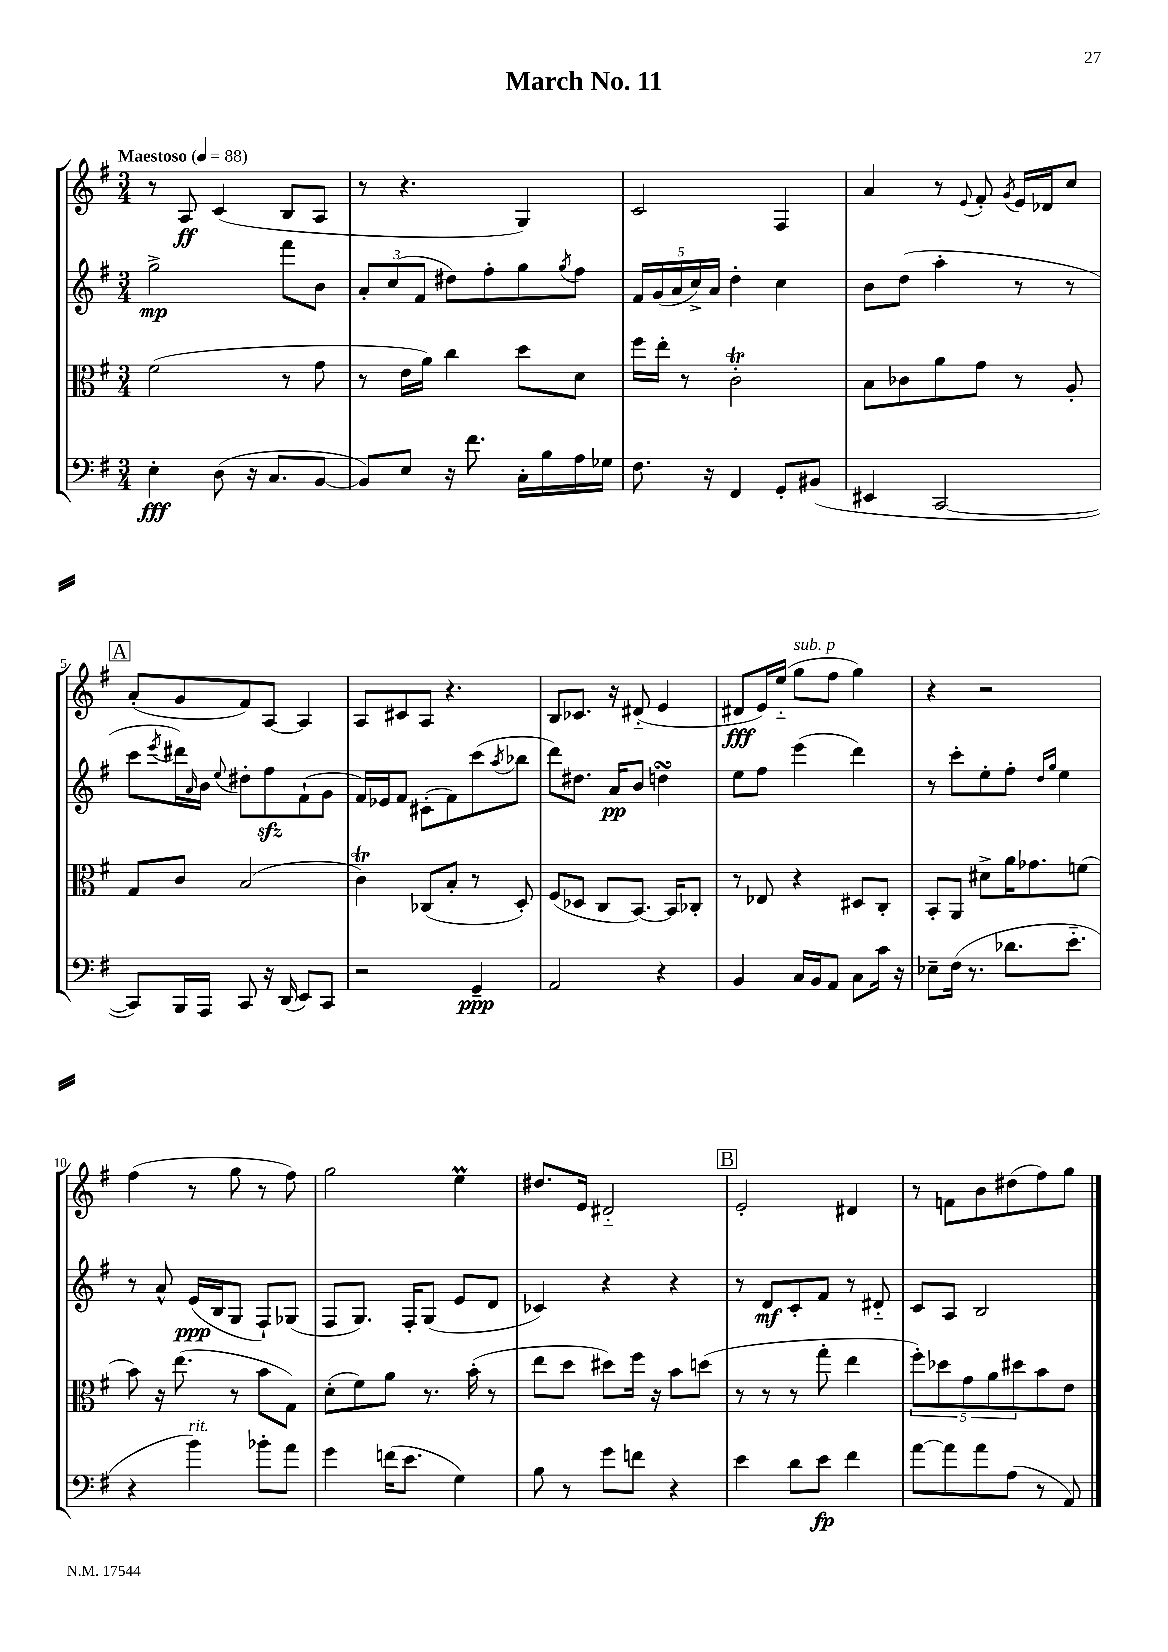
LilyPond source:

\header { title = "March No. 11" }
<<
\new StaffGroup <<
\new Staff = "s0" {
    \clef treble \key g \major \numericTimeSignature \time 3/4 \tempo "Maestoso" 4 = 88
    r8 a8\ff c'4( b8 a8 |
    r8 r4. g4) |
    c'2 fis4 |
    a'4 r8 \appoggiatura { e'8 } fis'8-. \acciaccatura { g'8 } e'16 des'16 c''8 |
    \mark \markup { \box "A" } a'8-.( g'8 fis'8) a8~ a4 |
    a8 cis'8 a8 r4. |
    b8 ces'8. r16 dis'8-_( e'4 |
    dis'8\fff e'16) e''16-_( g''8^\markup { \italic "sub. p" } fis''8 g''4) |
    r4 r2 |
    fis''4( r8 g''8 r8 fis''8) |
    g''2 e''4\prall |
    dis''8. e'16 dis'2-_ |
    \mark \markup { \box "B" } e'2-. dis'4 |
    r8 f'8 b'8 dis''8( fis''8) g''8 \bar "|." |
}
\new Staff = "s1" {
    \clef treble \key g \major \numericTimeSignature \time 3/4
    g''2->\mp fis'''8 b'8 |
    \tuplet 3/2 { a'8-. c''8( fis'8 } dis''8) fis''8-. g''8 \acciaccatura { g''8 } fis''8 |
    \tuplet 5/4 { fis'16 g'16( a'16 c''16->) a'16 } d''4-. c''4 |
    b'8 d''8( a''4-. r8 r8 |
    \mark \markup { \box "A" } c'''8 \acciaccatura { e'''8 } dis'''16) \grace { a'16 } b'16 \appoggiatura { e''8 } dis''8-. fis''8\sfz fis'8-!( g'8 |
    fis'16) ees'16 fis'8 cis'8-.( fis'8) c'''8( \acciaccatura { a''8 } bes''8 |
    d'''8) dis''8. a'16\pp b'8 d''4\turn |
    e''8 fis''8 e'''4( d'''4) |
    r8 c'''8-. e''8-. fis''8-. \grace { d''16 g''16 } e''4 |
    r8 a'8-^ e'16\ppp( b16 g8 fis8-!) ges8( |
    fis8 g8.) fis16-. g8( e'8 d'8 |
    ces'4) r4 r4 |
    \mark \markup { \box "B" } r8 d'8\mf c'8-. fis'8 r8 dis'8-_ |
    c'8 a8 b2 \bar "|." |
}
\new Staff = "s2" {
    \clef alto \key g \major \numericTimeSignature \time 3/4
    fis'2( r8 g'8 |
    r8 e'16 a'16) c''4 d''8 d'8 |
    fis''16 e''16-. r8 c'2-.\trill |
    b8 ces'8 a'8 g'8 r8 a8-. |
    \mark \markup { \box "A" } g8 c'8 b2( |
    c'4\trill) ces8( b8-. r8 d8-.) |
    fis8( des8 c8 b,8.~) b,16 ces8-. |
    r8 ees8 r4 dis8 c8-. |
    b,8-. a,8 dis'8-> a'16 ges'8. f'8( |
    b'8) r16 e''8.( r8 b'8 g8) |
    d'8-.( fis'8) a'8 r8. b'16-.( r8 |
    e''8 d''8 dis''8) fis''16 r16 b'8 d''8( |
    \mark \markup { \box "B" } r8 r8 r8 g''8-. e''4 |
    \tuplet 5/4 { fis''8-.) des''8 g'8 a'8 dis''8 } b'8 e'8 \bar "|." |
}
\new Staff = "s3" {
    \clef bass \key g \major \numericTimeSignature \time 3/4
    e4-.\fff d8( r16 c8. b,8~ |
    b,8) e8 r16 fis'8. c16-. b16 a16 ges16 |
    fis8. r16 fis,4 g,8-. bis,8( |
    eis,4 c,2~ |
    \mark \markup { \box "A" } c,8) b,,16 a,,16 c,8 r16 d,16( e,8) c,8 |
    r2 g,4--\ppp |
    a,2 r4 |
    b,4 c16 b,16 a,8 c8 c'16 r16 |
    ees8-- fis16( r8. des'8. e'8.-_ |
    r4 b'4^\markup { \italic "rit." }) bes'8-. a'8 |
    g'4 f'16( e'8. g4) |
    b8 r8 g'8 f'8 r4 |
    \mark \markup { \box "B" } e'4 d'8 e'8\fp fis'4 |
    a'8~ a'8 a'8 a8( r8 a,8) \bar "|." |
}
>>
>>
